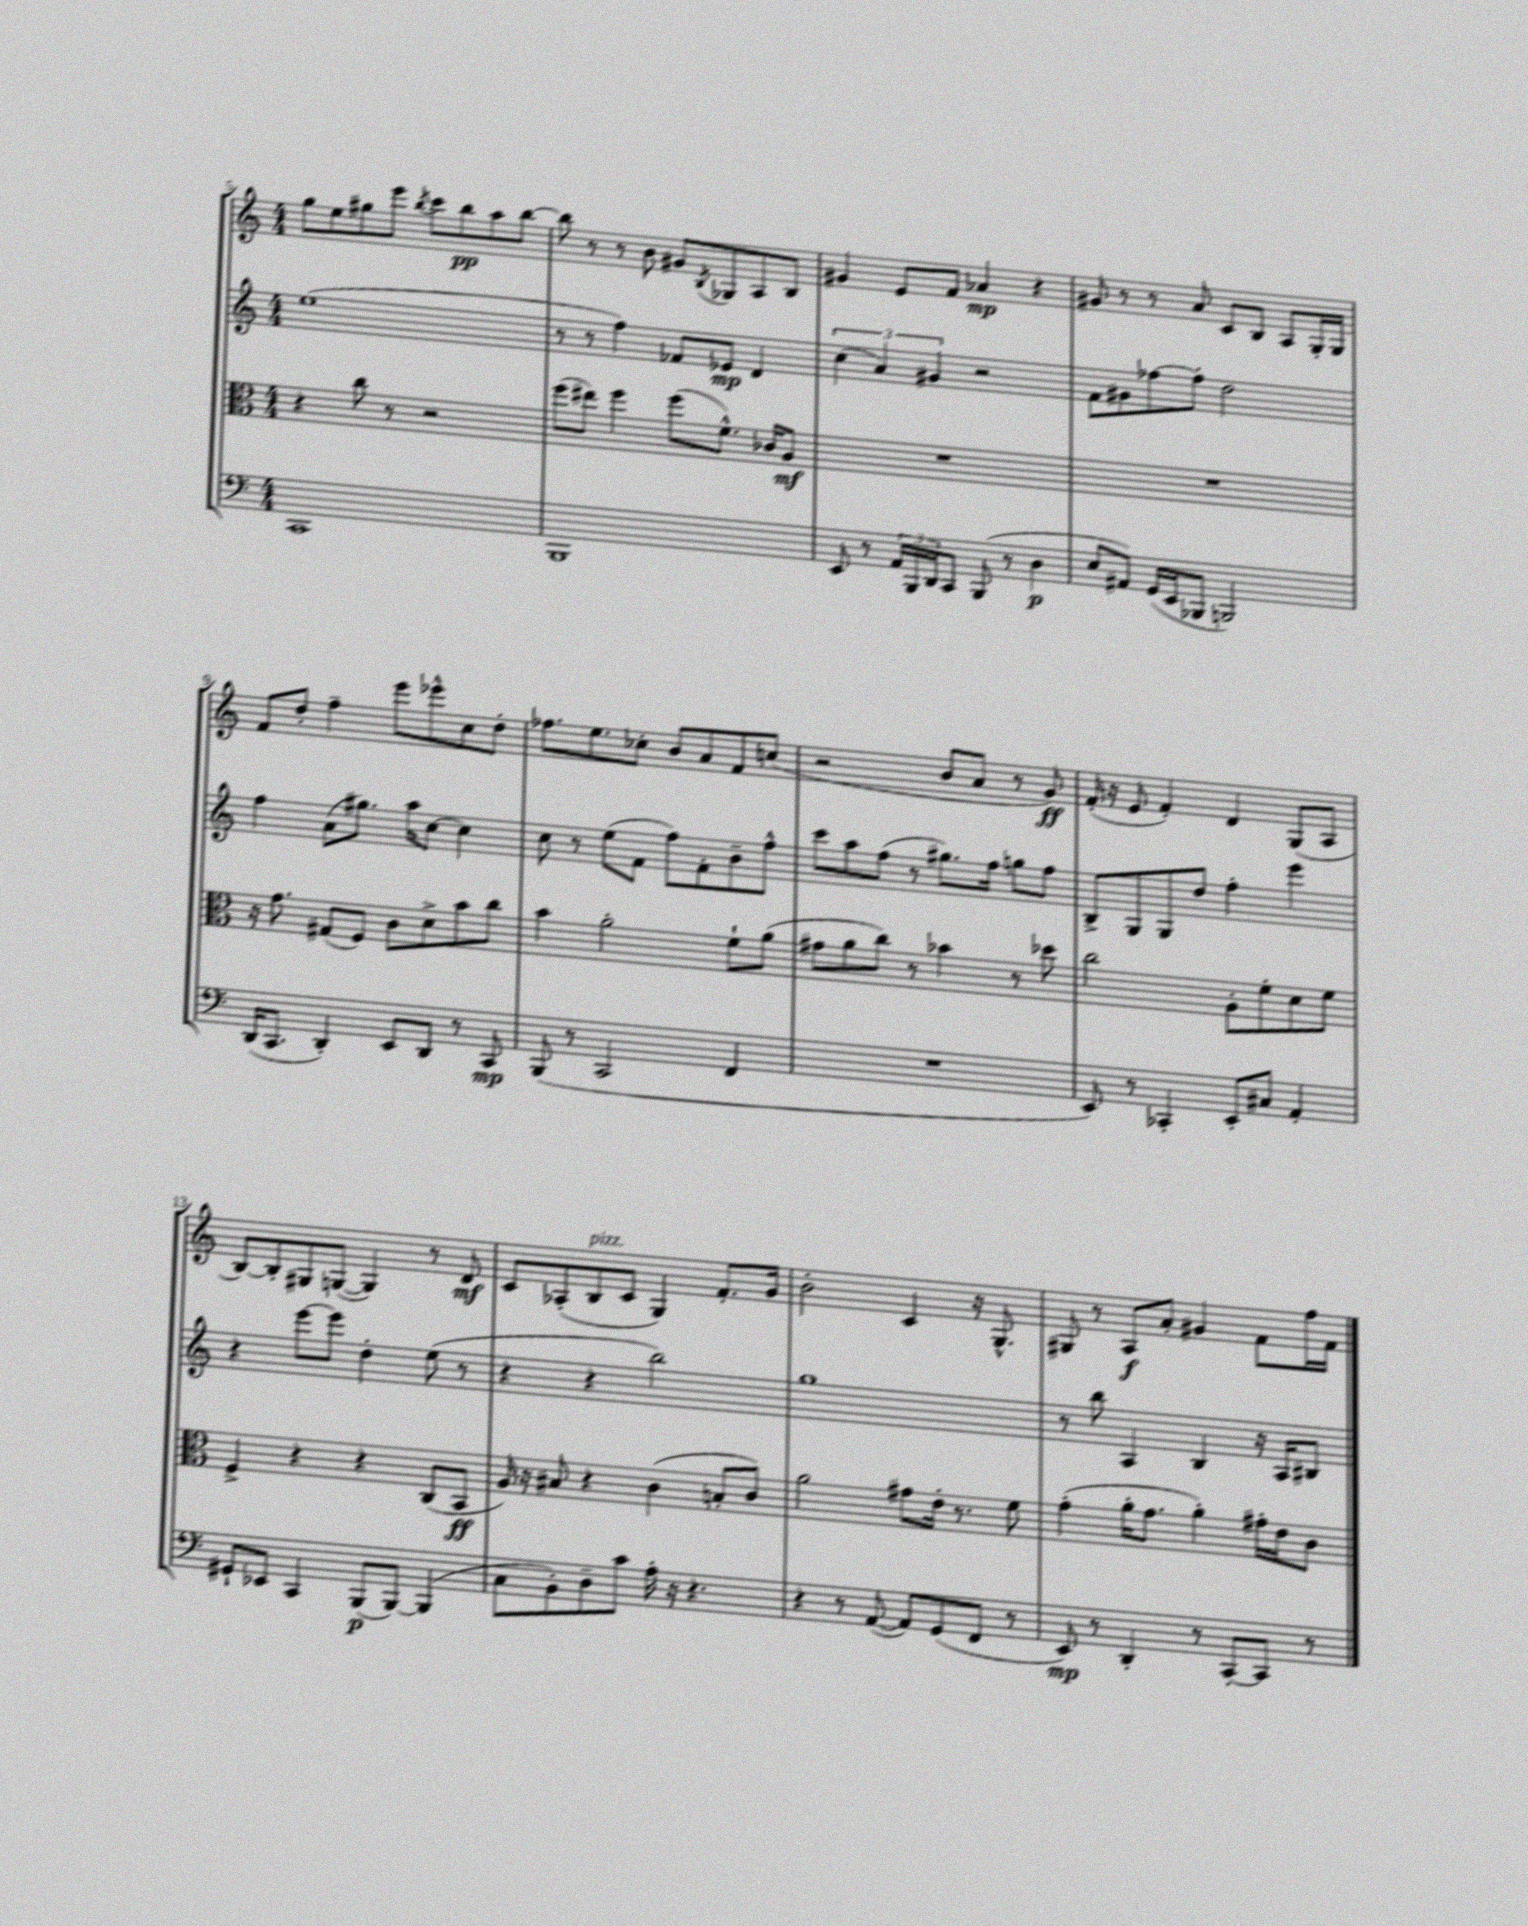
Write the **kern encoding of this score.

**kern	**dynam	**kern	**dynam	**kern	**dynam	**kern	**dynam
*part4	*part4	*part3	*part3	*part2	*part2	*part1	*part1
*staff4	*staff4	*staff3	*staff3	*staff2	*staff2	*staff1	*staff1
*clefF4	*	*clefC3	*	*clefG2	*	*clefG2	*
*k[]	*	*k[]	*	*k[]	*	*k[]	*
*M4/4	*	*M4/4	*	*M4/4	*	*M4/4	*
=5	=5	=5	=5	=5	=5	=5	=5
1CC	.	4r	.	(1ee	.	8gg\L	.
.	.	.	.	.	.	8ee\	.
.	.	8cc\	.	.	.	8gg#X\	.
.	.	8r	.	.	.	8eee\J	.
.	.	.	.	.	.	8qbb/	.
.	.	2r	.	.	.	8ccc\L	.
.	.	.	.	.	.	8bb\	pp
.	.	.	.	.	.	8aa\	.
.	.	.	.	.	.	[8bb\J	.
=6	=6	=6	=6	=6	=6	=6	=6
1BBB	.	(8ff\L	.	8r	.	8bb\]	.
.	.	8ee#X\J)	.	8r	.	8r	.
.	.	4ff\	.	4ff\)	.	8r	.
.	.	.	.	.	.	8b\	.
.	.	(8ff\L	.	8f-X/L	.	8g#X/L	.
.	.	.	.	.	.	8qB/	.
.	.	8.f^^\J)	.	8e-X/J	mp	8G-X/	.
.	.	.	.	4d/	.	8A/	.
.	.	16c-X/KL	.	.	.	.	.
.	.	8A/J	mf	.	.	8B/J	.
=7	=7	=7	=7	=7	=7	=7	=7
8EE/	.	1r	.	(6cc\	.	4g#X/	.
8r	.	.	.	.	.	.	.
.	.	.	.	6a/)	.	.	.
24AA/LL	.	.	.	.	.	8e/L	.
24BBB/	.	.	.	.	.	.	.
24DD/J	.	.	.	6g#X/	.	.	.
8CC/J	.	.	.	.	.	8f/J	.
(8BBB/	.	.	.	2r	.	4a-X/	mp
8r	.	.	.	.	.	.	.
4D\	p	.	.	.	.	4r	.
=8	=8	=8	=8	=8	=8	=8	=8
8E/L	.	1r	.	8f\L	.	8g#X/	.
8AA#X/J)	.	.	.	8g#X\	.	8r	.
(16GG/LL	.	.	.	[8ff-X\	.	8r	.
16EE/J	.	.	.	.	.	.	.
8BBB-X/J	.	.	.	8ff-'\J]	.	8a/	.
2BBBn/)	.	.	.	2dd\	.	8c/L	.
.	.	.	.	.	.	8B/J	.
.	.	.	.	.	.	8A/L	.
.	.	.	.	.	.	16G'/L	.
.	.	.	.	.	.	16G/JJ	.
!!LO:LB:g=z
=9	=9	=9	=9	=9	=9	=9	=9
(16DD/KL	.	16r	.	4ff\	.	8f/L	.
8.CC/J	.	8.g\	.	.	.	.	.
.	.	.	.	.	.	8dd'/J	.
4DD'/)	.	(8G#X/L	.	(8a\L	.	4ff~\	.
.	.	8F/J)	.	8.gg#X\J)	.	.	.
8EE/L	.	8c\L	.	.	.	8eee\L	.
.	.	.	.	16aa\KL	.	.	.
8DD/J	.	8d^\	.	[8cc\J	.	8eee-X^^\	.
8r	.	8b\	.	4cc\]	.	8cc\	.
8CC/	mp	8cc\J	.	.	.	8dd'\J	.
=10	=10	=10	=10	=10	=10	=10	=10
(8BBB/	.	4b\	.	8cc\	.	8.ff-X\L	.
8r	.	.	.	8r	.	.	.
.	.	.	.	.	.	8.ee\	.
2CC/	.	2a'\	.	(8ee\L	.	.	.
.	.	.	.	8f\J	.	8cc-X'\J	.
.	.	.	.	8ff\L)	.	8b/L	.
.	.	.	.	8f'\	.	8a/	.
4FF/	.	8f`\L	.	8b~\	.	8f/	.
.	.	(8a\J	.	8ff^^\J	.	(8ccn/J	.
=11	=11	=11	=11	=11	=11	=11	=11
1r	.	8g#X\L	.	8ccc\L	.	2r	.
.	.	8a\	.	8aa\	.	.	.
.	.	8cc\J)	.	(8ff\J	.	.	.
.	.	8r	.	8r	.	.	.
.	.	4b-X\	.	8.gg#X\L)	.	8b/L	.
.	.	.	.	.	.	8a/J	.
.	.	.	.	16ff\Jk	.	.	.
.	.	8r	.	8ggn\L	.	8r	.
.	.	8dd-X\	.	8ff\J	.	8g/)	ff
=12	=12	=12	=12	=12	=12	=12	=12
8EE/)	.	2cc\	.	8B^/L	.	(16f'/	.
.	.	.	.	.	.	16r	.
8r	.	.	.	8G/	.	8e/	.
4CC-X'/	.	.	.	8G/	.	4f'/)	.
.	.	.	.	8dd/J	.	.	.
8EE'/L	.	8A'\L	.	4ff'\	.	4d/	.
8C#X/J	.	8f'\	.	.	.	.	.
4AA'/	.	8d\	.	4eee\	.	(8G/L	.
.	.	8f\J	.	.	.	8A/J	.
!!LO:LB:g=z
=13	=13	=13	=13	=13	=13	=13	=13
8GG#X`/L	.	4F^/	.	4r	.	[8B/L)	.
8EE-X/J	.	.	.	.	.	8B'/]	.
4CC/	.	4r	.	[8eee\L	.	8G#X/	.
.	.	.	.	8eee\J]	.	([8Gn/J	.
(8BBB/L	p	4r	.	4dd'\	.	4G/])	.
[8BBB/J)	.	.	.	.	.	.	.
(4BBB/]	.	(8C/L	.	(8ee\	.	8r	.
.	.	8BB/J	ff	8r	.	8d/	mf
=14	=14	=14	=14	=14	=14	=14	=14
8C\L	.	16A/)	.	4r	.	8c/L	.
.	.	16r	.	.	.	.	.
8BB'\)	.	8B#X/	.	.	.	(8A-X'/	.
!	!	!	!	!	!	!LO:TX:a:i:t=pizz.	!
8D~\	.	4r	.	4r	.	8B/	.
8c\J	.	.	.	.	.	8c/J	.
16A'\	.	(4c\	.	2bb\)	.	4G/)	.
16r	.	.	.	.	.	.	.
4.r	.	.	.	.	.	.	.
.	.	8Bn'/L	.	.	.	8.f'/L	.
.	.	8c/J)	.	.	.	.	.
.	.	.	.	.	.	16g/Jk	.
=15	=15	=15	=15	=15	=15	=15	=15
4r	.	2a\	.	1gg	.	2b'\	.
8r	.	.	.	.	.	.	.
([8AA/	.	.	.	.	.	.	.
8AA/L])	.	8g#X\L	.	.	.	4c/	.
(8GG/	.	16e'\Jk	.	.	.	.	.
.	.	8.r	.	.	.	.	.
8FF/J	.	.	.	.	.	16r	.
.	.	.	.	.	.	8.G^^/	.
8r	.	8f\	.	.	.	.	.
=16	=16	=16	=16	=16	=16	=16	=16
8EE/)	mp	(4g'\	.	8r	.	8G#X/	.
8r	.	.	.	8bb\	.	8r	.
4DD'/	.	16a'\KL	.	4A/	.	8A/L	f
.	.	8.g\J	.	.	.	.	.
.	.	.	.	.	.	8a'/J	.
8r	.	4a'\)	.	4B/	.	4g#X/	.
[8CC'/L	.	.	.	.	.	.	.
8CC/J]	.	16g#X'\LL	.	16r	.	8f\L	.
.	.	16e\J	.	16A/KL	.	.	.
8r	.	8c\J	.	8B#X/J	.	16ff\L	.
.	.	.	.	.	.	16f\JJ	.
==	==	==	==	==	==	==	==
*-	*-	*-	*-	*-	*-	*-	*-
